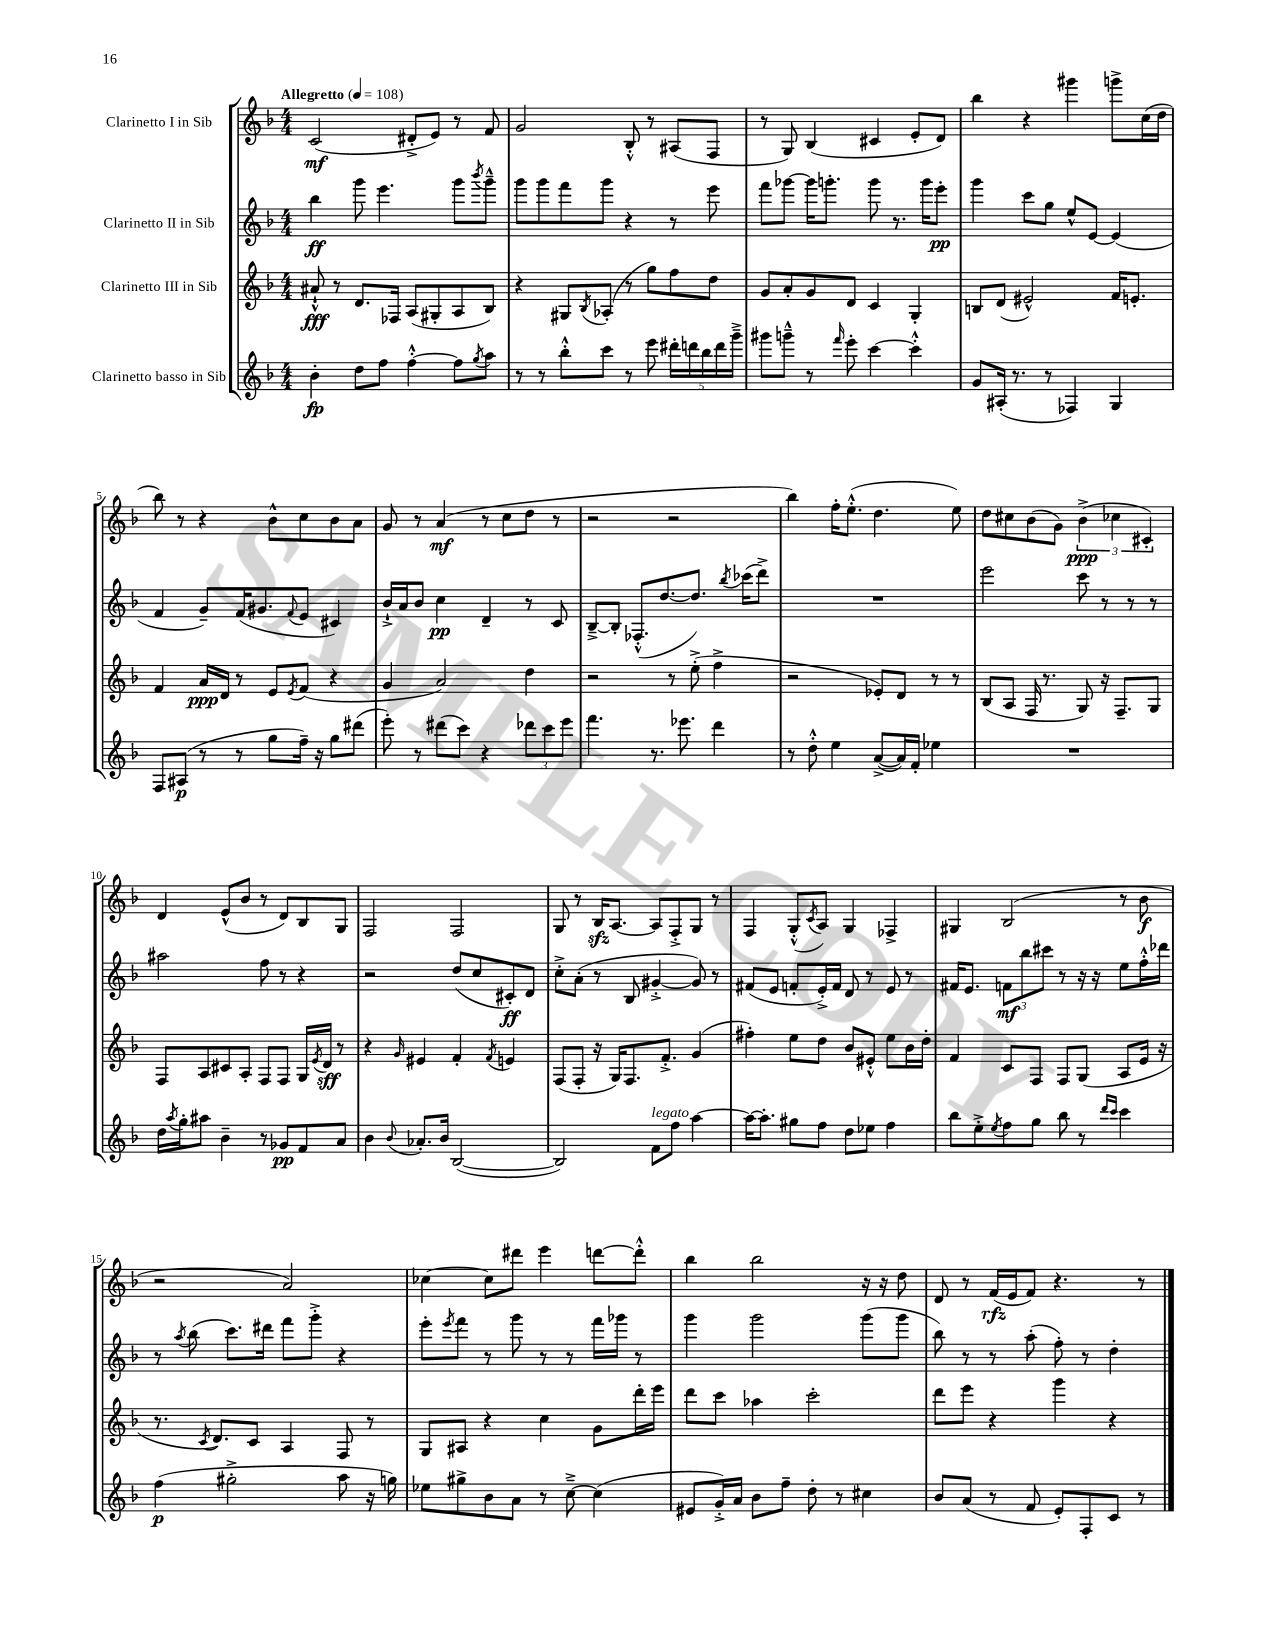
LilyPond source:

<<
\new StaffGroup <<
\new Staff = "s0" \with { instrumentName = "Clarinetto I in Sib" } {
    \clef treble \key f \major \numericTimeSignature \time 4/4 \tempo "Allegretto" 4 = 108
    c'2\mf( dis'8-.-> e'8) r8 f'8 |
    g'2 bes8-.-^ r8 ais8( f8 |
    r8 g8) bes4( cis'4 e'8-. d'8) |
    bes''4 r4 gis'''4 g'''8-> c''16( d''16 |
    bes''8) r8 r4 bes'8-^ c''8 bes'8 a'8 |
    g'8 r8 a'4\mf( r8 c''8 d''8 r8 |
    r2 r2 |
    bes''4) f''16-. e''8.-.-^( d''4. e''8) |
    d''8 cis''8 bes'8( g'8) \tuplet 3/2 { bes'4->\ppp( ces''4 cis'4-.) } |
    d'4 e'8-^( bes'8 r8 d'8) bes8 g8 |
    f2 f2 |
    g8 r8 bes16\sfz a8.~ a8 f8-.-> g8 r8 |
    f4 g8-.-^( \acciaccatura { c'8 } a8) g4 fes4-> |
    gis4 bes2( r8 bes'8\f |
    r2 a'2) |
    ces''4~ ces''8 dis'''8 e'''4 d'''8~ d'''8-.-^ |
    bes''4 bes''2 r16 r16 d''8 |
    d'8 r8 f'16\rfz( e'16 f'8) r4. r8 \bar "|." |
}
\new Staff = "s1" \with { instrumentName = "Clarinetto II in Sib" } {
    \clef treble \key f \major \numericTimeSignature \time 4/4
    bes''4\ff g'''8 e'''4. g'''8 \acciaccatura { bes'''8 } g'''8---^ |
    g'''8 g'''8 f'''8 g'''8 r4 r8 e'''8 |
    f'''8 ges'''8~ ges'''16 g'''8.-. g'''8 r8. g'''16 e'''8-.\pp |
    g'''4 c'''8 g''8 e''8-^ e'8~ e'4( |
    f'4 g'8--) f'16( gis'8. \appoggiatura { f'8 } e'8 cis'4) |
    bes'16-!-> a'16 bes'8 c''4\pp d'4-- r8 c'8 |
    bes8~---> bes8-. fes8.-.-^( d''8.~ d''8.) \acciaccatura { bes''8 } ces'''16( d'''8->) |
    R1 |
    e'''2 c'''8 r8 r8 r8 |
    ais''2 f''8 r8 r4 |
    r2 d''8( c''8 cis'8-.\ff) d'8 |
    c''8-.-> a'8-.( r8 bes8 gis'4~-.-> gis'8) r8 |
    fis'8( e'8 f'8-. e'16-.->) f'16 d'8 r8 e'8 r8 |
    fis'16 e'8. \tuplet 3/2 { f'8\mf bes''8 cis'''8 } r8 r16 r16 e''8 f''16-.-^ des'''16 |
    r8 \acciaccatura { a''8 } bes''8( c'''8.) dis'''16 f'''8 g'''8-.-> r4 |
    e'''8-. \acciaccatura { e'''8 } f'''8 r8 g'''8 r8 r8 f'''16 ges'''16 r8 |
    g'''4 g'''2 g'''8( g'''8 |
    bes''8) r8 r8 a''8-.( f''8-.) r8 d''4-. \bar "|." |
}
\new Staff = "s2" \with { instrumentName = "Clarinetto III in Sib" } {
    \clef treble \key f \major \numericTimeSignature \time 4/4
    ais'8-!-^\fff r8 d'8. fes16 a8( gis8-. a8 bes8) |
    r4 gis8 \acciaccatura { bes8 } aes8-.( r8 g''8) f''8 d''8 |
    g'8 a'8-. g'8 d'8 c'4 g4-. |
    b8 d'8( eis'2-^) f'16 e'8.-. |
    f'4 a'16\ppp d'16 r8 e'8 \acciaccatura { e'8 } f'8( r4 |
    g'4 a'2) d''4 |
    r2 r8 e''8-.->( f''4-> |
    r2 ees'8-.) d'8 r8 r8 |
    bes8( a8 f16 r8. g8) r16 f8.-- g8 |
    f8 a8 cis'8 a8-. f8 f8 g16 \acciaccatura { e'8 } d'16\sff r8 |
    r4 \grace { g'16 } eis'4 f'4-. \acciaccatura { f'8 } e'4 |
    f8( f8-. r16 g16) f8. f'8.-.-> g'4( |
    fis''4-.) e''8 d''8 bes'8 eis'8-.-^ e''8 bes'16 d''16-. |
    f'4 c'8 f8 f8 g8( a8 e'16 r16 |
    r8. \acciaccatura { c'8 } d'8.) c'8 a4 f8 r8 |
    g8 ais8 r4 c''4 g'8 d'''16-. e'''16 |
    d'''8 c'''8 aes''4 c'''2-. |
    d'''8 e'''8 r4 g'''4 r4 \bar "|." |
}
\new Staff = "s3" \with { instrumentName = "Clarinetto basso in Sib" } {
    \clef treble \key f \major \numericTimeSignature \time 4/4
    bes'4-.\fp d''8 f''8 f''4~-.-^ f''8 \acciaccatura { g''8 } a''8 |
    r8 r8 bes''8-.-^ c'''8 r8 e'''8 \tuplet 5/4 { dis'''16-. d'''16 bes''16 d'''16 g'''16---> } |
    gis'''8 g'''8---^ r8 \grace { f'''16 } e'''8-. c'''4~ c'''4-.-^ |
    g'8 ais16-.( r8. r8 fes4) g4 |
    f8 ais8\p( r8 r8 g''8 f''16--) r16 g''8 dis'''8( |
    e'''8-.) r8 dis'''8( c'''8) r4 \tuplet 3/2 { des'''8 c'''8 e'''8 } |
    f'''4. r8. ees'''8. d'''4 |
    r8 d''8-.-^ e''4 a'8~->( a'16) f'16-. ees''4 |
    R1 |
    d''16 \acciaccatura { a''8 } g''16-. ais''8 bes'4-- r8 ges'8\pp f'8 a'8 |
    bes'4 \appoggiatura { bes'8 } aes'8.-. bes'16 bes2~( |
    bes2) f'8^\markup { \italic "legato" } f''8 a''4~ |
    a''16~ a''8.-. gis''8 f''8 d''8 ees''8 f''4 |
    bes''8 e''8-.-> \acciaccatura { e''8 } f''8 g''8 bes''8 r8 \grace { d'''16 c'''16 } c'''4 |
    f''4\p( gis''2-.-> a''8 r16 g''16) |
    ees''8 gis''8-> bes'8 a'8 r8 c''8~---> c''4( |
    eis'8 g'16-.->) a'16 bes'8 f''8-- d''8-. r8 cis''4 |
    bes'8 a'8( r8 f'8 e'8-.) f8-. c'8 r8 \bar "|." |
}
>>
>>
